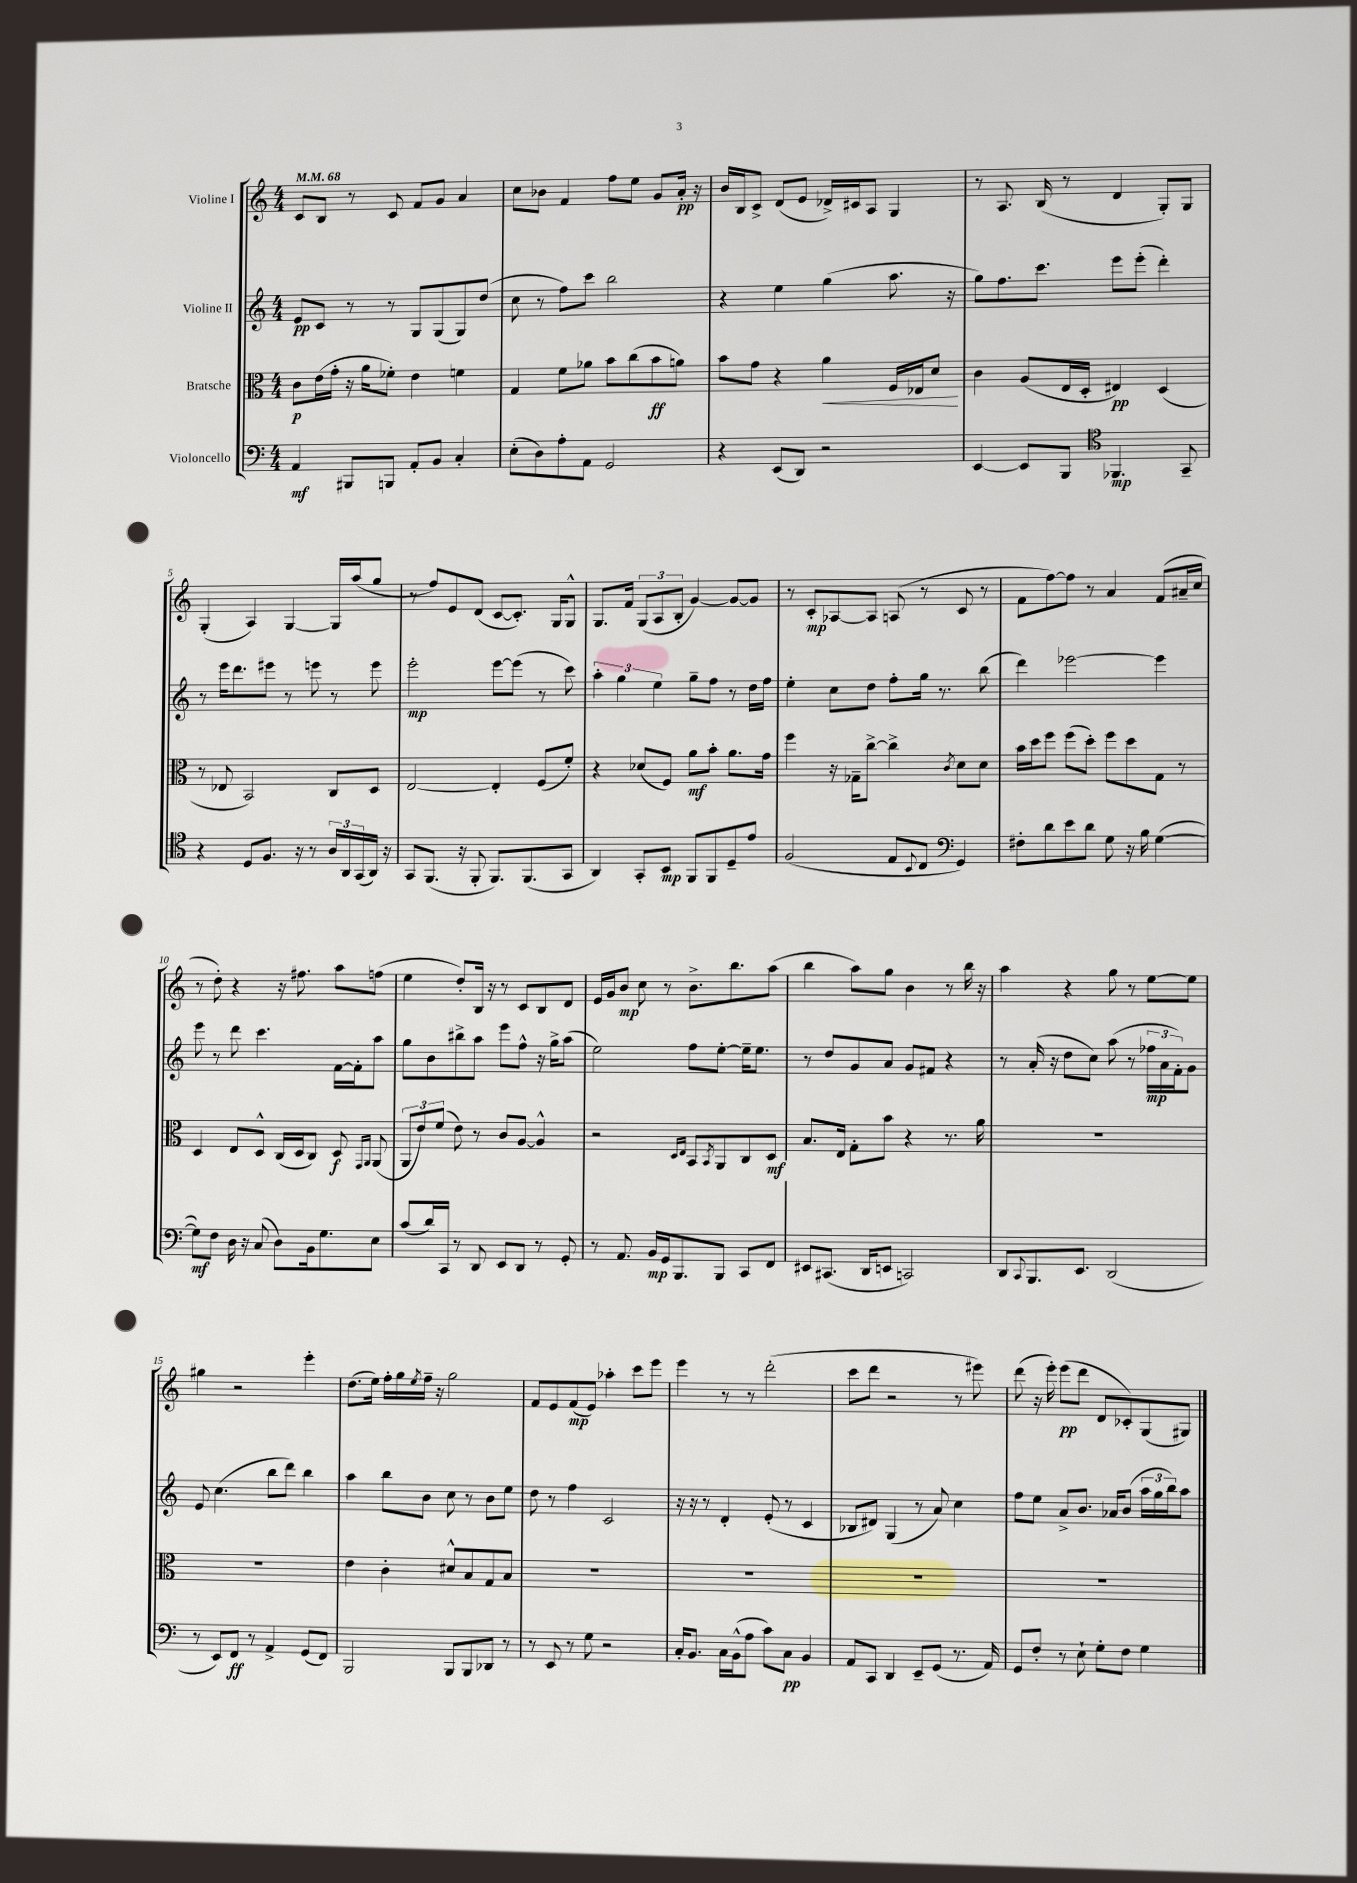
<<
\new StaffGroup <<
\new Staff = "s0" \with { instrumentName = "Violine I" } {
    \clef treble \key c \major \numericTimeSignature \time 4/4 \tempo 4 = 68
    c'8 b8 r8 c'8 f'8 g'8 a'4 |
    c''8 bes'8 f'4 f''8 e''8 g'8 a'16-.\pp r16 |
    b'16 b16 c'8-> d'8( e'8 des'16->) cis'16 a8 g4 |
    r8 a8. b16( r8 d'4 g8-.) g8 |
    g4-.( a4) g4~ g16 a''16( g''8 |
    r8 f''8) e'8 d'8( c'8~ c'8.-.) g16 g8-^ |
    g8. f'16 \tuplet 3/2 { g8( a8 b8-. } g'4~) g'8~ g'8 |
    r8 c'8-.\mp aes8~ aes8 a8( r8 c'8 r8 |
    f'8 f''8~) f''8 r8 a'4 f'8( ais'16-- c''16 |
    r8 d''8-.) r4 r16 fis''8. a''8 f''8( |
    e''4 d''8-.) b16 r16 r8 c'8 b8 d'8 |
    e'16 g'16 b'8\mp c''8 r8 b'8.-> b''8. a''8( |
    b''4 a''8) g''8 b'4 r8 b''16 r16 |
    a''4 r4 g''8 r8 e''8~ e''8 |
    gis''4 r2 e'''4-. |
    d''8.( e''16) f''16-. g''16 \acciaccatura { e''8 } f''16-- r16 g''2 |
    f'8 e'8 f'8\mp( e'8) aes''4-. c'''8 e'''8 |
    e'''4 r8 r8 d'''2-.( |
    c'''8 d'''8 r2 r8 eis'''8) |
    d'''8( r16 e'''16-.) e'''8\pp( d'''8 d'8 ces'8-.) g8( gis8) \bar "|." |
}
\new Staff = "s1" \with { instrumentName = "Violine II" } {
    \clef treble \key c \major \numericTimeSignature \time 4/4
    e'8\pp c'8 r8 r8 g8 g8( g8) d''8( |
    c''8 r8 f''8) c'''8 b''2 |
    r4 e''4 g''4( a''8. r16 |
    g''8) f''8. c'''8. e'''8 e'''8-.( d'''4-.) |
    r8 e'''16 d'''8. eis'''8 r8 e'''8 r8 e'''8 |
    e'''2-.\mp e'''8~ e'''8( r8 c'''8) |
    \tuplet 3/2 { a''4-. g''4 e''4 } g''8-- f''8 r8 d''16 f''16 |
    e''4-. c''8 d''8 f''8-. g''16 r8. b''8( |
    d'''4) ees'''2~ ees'''4 |
    e'''8 r8 d'''8 c'''4. f'16~ f'16-. a''8 |
    g''8 b'8 bis''8-> a''8 e'''8 f''8-^ r16 g''16-> a''8( |
    e''2) f''8 e''8~-. e''16-- e''8. |
    r8 d''8 g'8 a'8 g'8 fis'8 r4 |
    r8 a'16-.( r16 d''8 c''8) a''8( r8 \tuplet 3/2 { fes''16\mp a'16 f'16-.) } g'8 |
    e'8 c''4.( b''8 d'''8) b''4 |
    a''4 b''8 b'8 c''8 r8 b'8 e''8 |
    d''8 r8 f''4 c'2 |
    r16 r16 r8 d'4-. e'8-.( r8 c'4 |
    bes8 dis'8) g4( r8 a'8) c''4 |
    f''8 e''8 a'8-> b'8. aes'16 b'8( \tuplet 3/2 { a''16 g''16 b''16) } a''8 \bar "|." |
}
\new Staff = "s2" \with { instrumentName = "Bratsche" } {
    \clef alto \key c \major \numericTimeSignature \time 4/4
    c'8\p e'16( g'16-. r16 a'16 fes'8-.) e'4 f'4 |
    g4 f'8 aes'8 b'8 c''8( b'8\ff a'8) |
    b'8 g'8 r4 a'4\< f16 ees16 d'8\! |
    c'4 a8( e16 d16-. eis4\pp) d4( |
    r8 ees8 b,2) c8 d8 |
    e2~ e4-. f8( f'8-.) |
    r4 des'8( f8) a'8\mf b'8-. a'8. g'16 |
    f''4 r16 ges16-- c''8~-> c''4-> \acciaccatura { c'8 } d'8 d'8 |
    b'16 d''16 f''8 f''8( d''8-.) f''8 d''8 g8 r8 |
    d4 e8 d8-^ c16( d16 c8) d8\f \grace { g,16 a,16 } a,8( |
    \tuplet 3/2 { a,8 e'8) f'8( } e'8) r8 c'8 a8~ a4-^ |
    r2 \grace { d16 e16 } b,8 \acciaccatura { b,8 } a,8 c8 d8\mf |
    b8. e16 g8-. b'8 r4 r8. a'16 |
    R1 |
    R1 |
    e'4 c'4-. dis'8-^ b8 g8 b8 |
    R1 |
    R1 |
    R1 |
    R1 \bar "|." |
}
\new Staff = "s3" \with { instrumentName = "Violoncello" } {
    \clef bass \key c \major \numericTimeSignature \time 4/4
    a,4\mf bis,,8 b,,8 a,8-. b,8 c4-. |
    e8-.( d8) a8-. a,8 g,2 |
    r4 e,8( d,8) r2 |
    e,4~ e,8 b,,8 \clef tenor fes,4.\mp g,8-- |
    r4 d8 f8. r16 r8 \tuplet 3/2 { a16 a,16 g,16( } a,16) r16 |
    g,8 f,8.( r16 f,8-. f,8.) f,8.( g,8 |
    a,4) g,8-. b,8\mp f,8 f,8 d8-- e'8 |
    f2( e8 \appoggiatura { b,8 } c8 \clef bass g,4) |
    fis8-. d'8 e'8 d'8 g8 r16 b16 g4~( |
    g8\mf) f8 d16 r16 c8( d8) b,16 g8. e8 |
    c'8( d'16) c,16 r8 d,8 e,8 d,8 r8 g,8-. |
    r8 a,8. b,16\mp g,16 b,,8. b,,8 c,8 f,8 |
    eis,8 cis,8.( d,16 e,8 c,2) |
    d,8 \appoggiatura { c,8 } b,,8. e,8. d,2( |
    r8 e,8) f,8\ff r8 a,4-> g,8( f,8) |
    b,,2 b,,8 b,,8 des,8 r8 |
    r8 e,8 r8 g8 r2 |
    c16-. b,8. c16 b,16-^( a8 c'8) c8\pp b,4 |
    a,8 c,8 d,4 e,8-- g,8( r8. a,16) |
    g,8 f8-. r8 e8-! g8-. f8 g4 \bar "|." |
}
>>
>>
